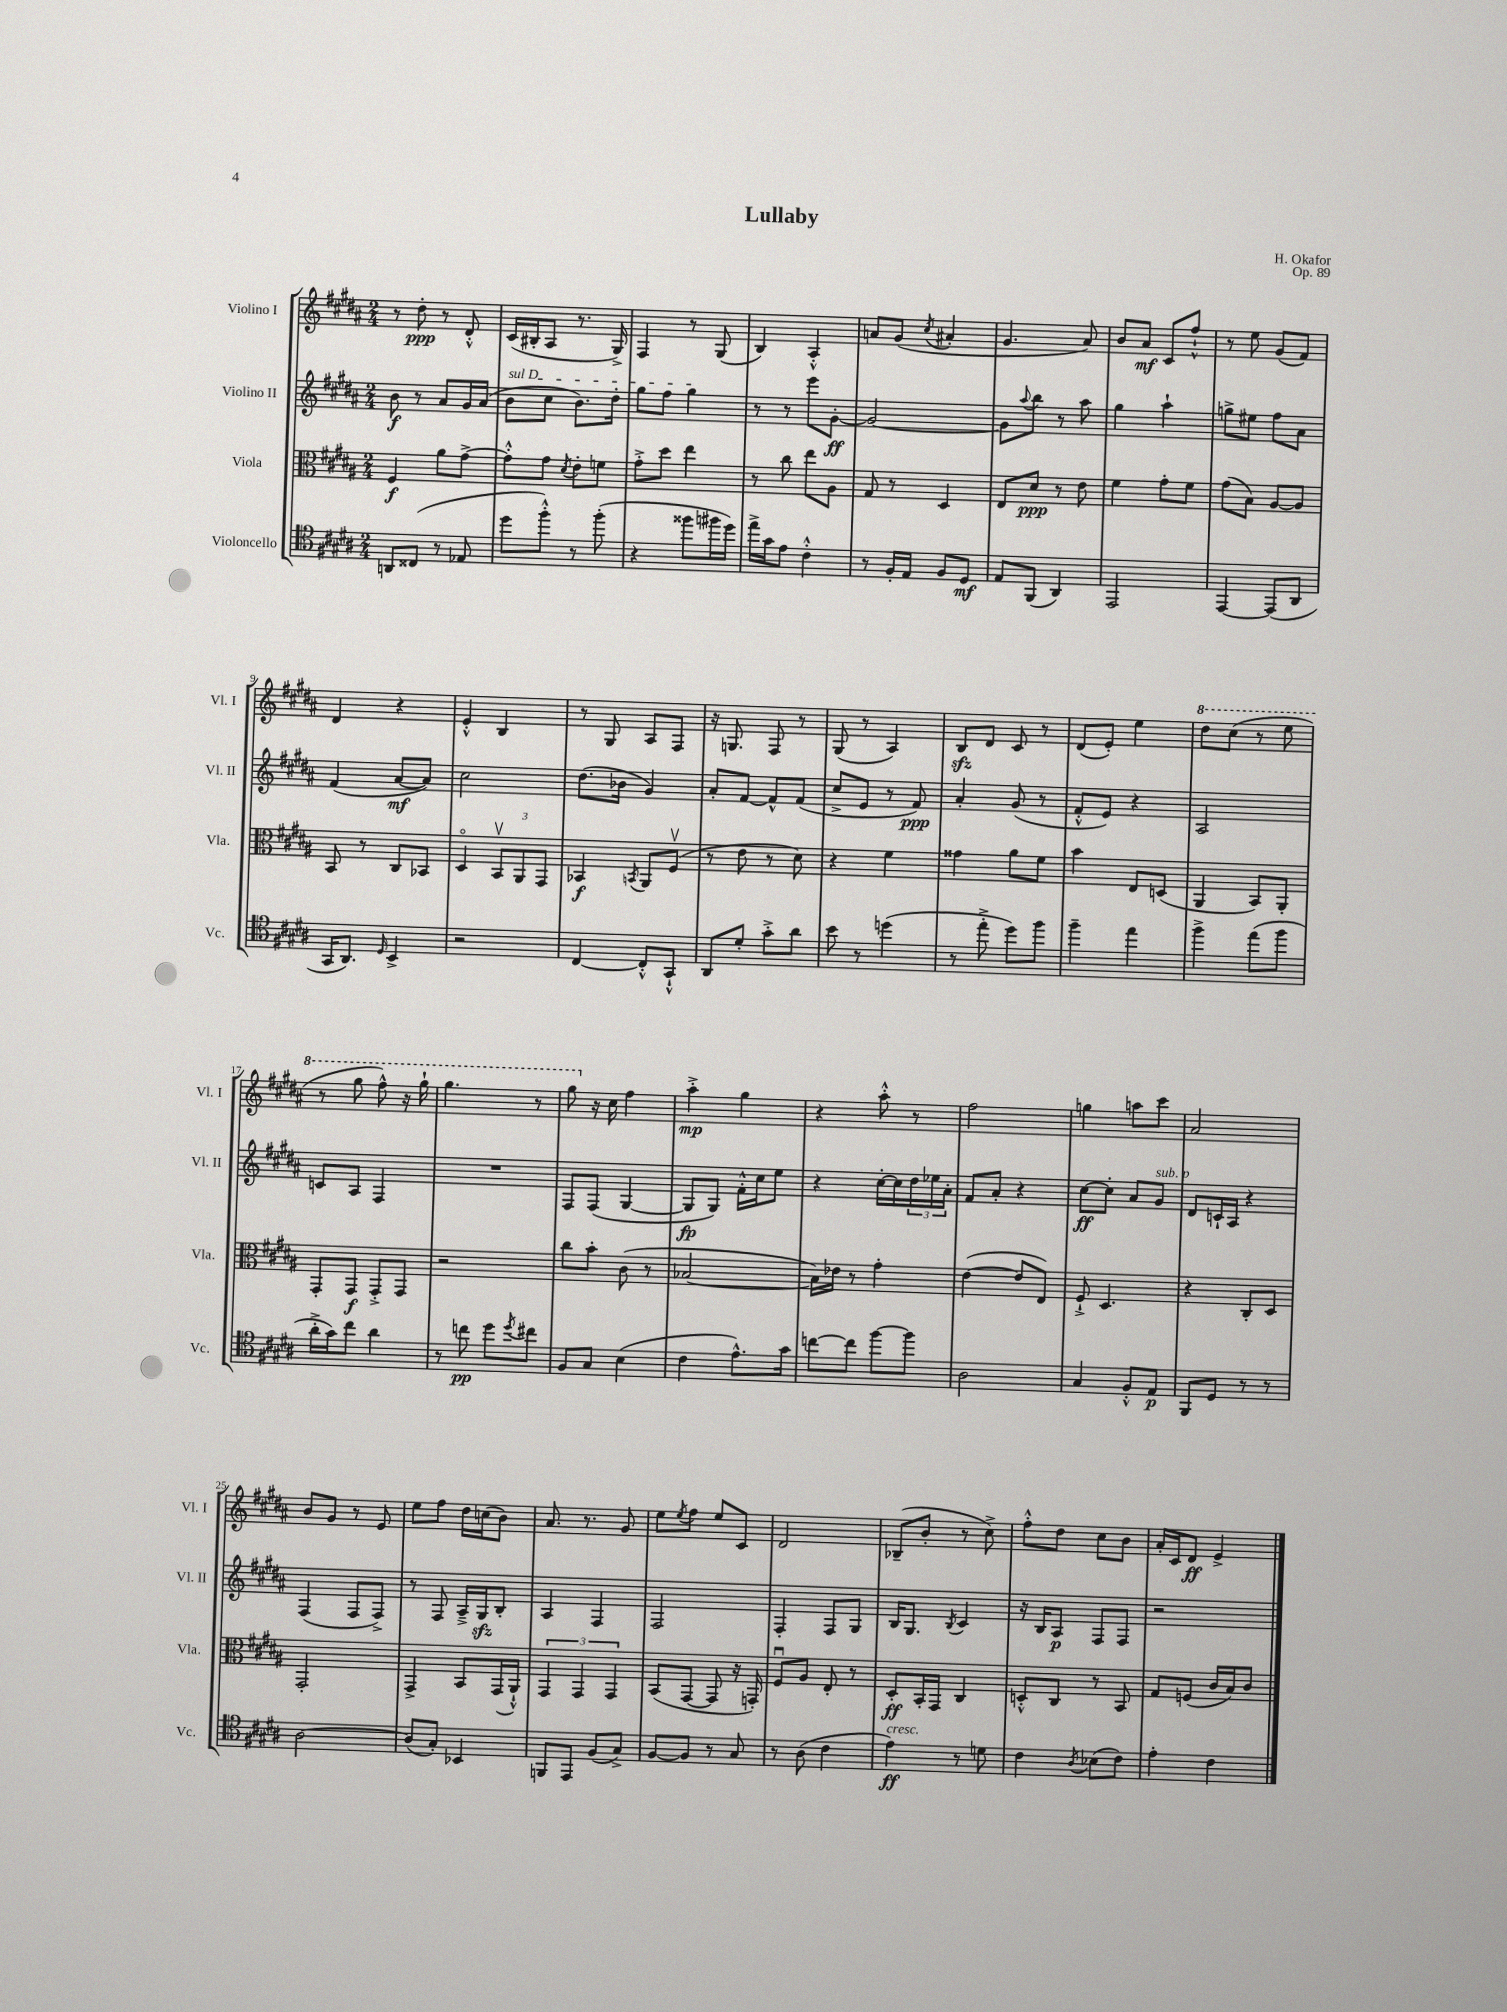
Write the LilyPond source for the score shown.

\header { title = "Lullaby" composer = "H. Okafor" opus = "Op. 89" }
<<
\new StaffGroup <<
\new Staff = "s0" \with { instrumentName = "Violino I" shortInstrumentName = "Vl. I" } {
    \clef treble \key b \major \numericTimeSignature \time 2/4
    r8 dis''8-.\ppp r8 dis'8-.-^ |
    cis'16( bis16-. ais8 r8. gis16->) |
    fis4 r8 gis8( |
    b4) ais4-.-^ |
    a'8 gis'8( \acciaccatura { cis''8 } ais'4-. |
    gis'4. ais'8) |
    b'8 ais'8\mf cis'8 fis''8-!-^ |
    r8 e''8 gis'8( fis'8) |
    dis'4 r4 |
    e'4-.-^ b4 |
    r8 gis8 ais8 fis8 |
    r16 g8. fis8 r8 |
    gis8( r8 ais4) |
    b8\sfz dis'8 cis'8 r8 |
    dis'8( e'8-.) e''4 |
    \ottava #1 dis'''8 cis'''8( r8 e'''8 |
    r8 gis'''8 fis'''8-^) r16 gis'''16-! |
    gis'''4. r8 |
    gis'''8 \ottava #0 r16 cis''16 fis''4 |
    ais''4-.->\mp gis''4 |
    r4 ais''8-.-^ r8 |
    fis''2 |
    g''4 a''8 cis'''8 |
    ais'2 |
    b'8 gis'8 r8 e'8 |
    e''8 fis''8 dis''16 c''16( b'8) |
    ais'8. r8. gis'8 |
    e''8 \acciaccatura { e''8 } fis''8 e''8 cis'8 |
    dis'2 |
    bes8--( b'8-. r8 cis''8->) |
    fis''8-.-^ dis''8 cis''8 b'8 |
    ais'16-. cis'16 dis'8\ff e'4-> \bar "|." |
}
\new Staff = "s1" \with { instrumentName = "Violino II" shortInstrumentName = "Vl. II" } {
    \clef treble \key b \major \numericTimeSignature \time 2/4
    b'8\f r8 ais'8 gis'16 ais'16( |
    \once \override TextSpanner.bound-details.left.text = \markup { \italic "sul D" } b'8\startTextSpan cis''8 b'8.) dis''16-. |
    gis''8 fis''8 gis''4\stopTextSpan |
    r8 r8 e'''8 gis'8~-.\ff |
    gis'2~ |
    gis'8 \appoggiatura { ais''8 } b''8 r8 ais''8 |
    gis''4 ais''4-! |
    g''8-> eis''8 fis''8 ais'8 |
    fis'4( ais'8~\mf ais'8) |
    cis''2 |
    dis''8.( bes'16 gis'4) |
    ais'8-. fis'8~ fis'8-^ fis'8( |
    cis''8-> e'8 r8 fis'8\ppp) |
    ais'4-. gis'8( r8 |
    fis'8-.-^ e'8) r4 |
    ais2 |
    c'8 ais8 fis4 |
    R2 |
    fis8 fis8( gis4~ |
    gis8\fp gis8) fis'16-.-^ cis''16 e''8 |
    r4 cis''16~-. cis''16 \tuplet 3/2 { dis''16 ees''16 ais'16-. } |
    fis'8 ais'8-. r4 |
    cis''8~\ff cis''8-. ais'8 gis'8^\markup { \italic "sub. p" } |
    dis'8 c'16-! ais16 r4 |
    fis4( fis8 fis8->) |
    r8 fis8 ais16---> gis16\sfz b8-. |
    ais4 fis4 |
    fis2 |
    fis4-. fis8 gis8 |
    b16 gis8. \acciaccatura { b8 } cis'4 |
    r16 b16 ais8\p fis8 fis8 |
    r2 \bar "|." |
}
\new Staff = "s2" \with { instrumentName = "Viola" shortInstrumentName = "Vla." } {
    \clef alto \key b \major \numericTimeSignature \time 2/4
    fis4\f ais'8 gis'8~-> |
    gis'8-.-^ gis'8 \acciaccatura { dis'8 } e'8-. f'8 |
    gis'8-.-> dis''8 e''4 |
    r8 cis''8 e''8 ais8 |
    gis8 r8 dis4 |
    e8 dis'8\ppp r8 e'8 |
    fis'4 gis'8-. fis'8 |
    gis'8( b8) ais8~ ais8 |
    b,8 r8 cis8 bes,8 |
    dis4\flageolet \tuplet 3/2 { b,8\upbow ais,8 gis,8 } |
    bes,4\f \acciaccatura { b,8 } ais,8 fis8\upbow( |
    r8 e'8 r8 dis'8) |
    r4 fis'4 |
    gisis'4 ais'8 fis'8 |
    b'4 e8 d8( |
    ais,4 b,8) ais,8-. |
    gis,8-. gis,8\f gis,8-.-> gis,8 |
    r2 |
    cis''8 b'8-. cis'8( r8 |
    bes2~ |
    bes16) ees'16 r8 gis'4-. |
    e'4~( e'8 e8) |
    fis8-!-> dis4. |
    r4 cis8-. dis8 |
    gis,2-. |
    gis,4-> b,8 gis,16( ais,16-!-^) |
    \tuplet 3/2 { gis,4 gis,4 gis,4 } |
    b,8( gis,8~ gis,8 r16 g,16-.) |
    fis8\downbow ais8 e8-. r8 |
    dis8-.\ff b,16-. gis,16 cis4 |
    d8-.-^ cis8 r8 b,8 |
    gis8 f8( cis'16 b16) cis'8 \bar "|." |
}
\new Staff = "s3" \with { instrumentName = "Violoncello" shortInstrumentName = "Vc." } {
    \clef tenor \key b \major \numericTimeSignature \time 2/4
    a,8 cisis8( r8 ees8 |
    dis''8 fis''8-.-^) r8 fis''8-.( |
    r4 fisis''8 fis''16 dis''16) |
    e''16-> gis'16 e'8 cis'4-.-^ |
    r8 fis16-. e16 fis8 dis8\mf |
    e8 fis,8( ais,4) |
    e,2 |
    e,4~ e,8( ais,8 |
    gis,16 ais,8.) \grace { dis16 } b,4-> |
    r2 |
    cis4~ cis8-.-^ gis,8-!-^ |
    ais,8 dis'8-. gis'8-.-> ais'8 |
    b'8 r8 d''4( |
    r8 e''8-.-> dis''8) fis''8 |
    fis''4-- e''4 |
    fis''4-> e''8( fis''8 |
    ais'16-.-> gis'16) cis''8 ais'4 |
    r8 c''8\pp dis''8 \acciaccatura { dis''8 } cis''8 |
    fis8 gis8 b4( |
    cis'4 e'8.-^) gis'16 |
    c''8~ c''8 fis''8~ fis''8 |
    ais2 |
    gis4 fis8-.-^ e8\p |
    fis,8 dis8 r8 r8 |
    ais2~ |
    ais8( gis8-.) bes,4 |
    f,8 e,8 fis8( gis8->) |
    fis8~ fis8 r8 gis8 |
    r8 ais8( cis'4 |
    e'4\ff^\markup { \italic "cresc." }) r8 d'8 |
    cis'4 \acciaccatura { ais8 } bes8( cis'8) |
    e'4-. cis'4 \bar "|." |
}
>>
>>
